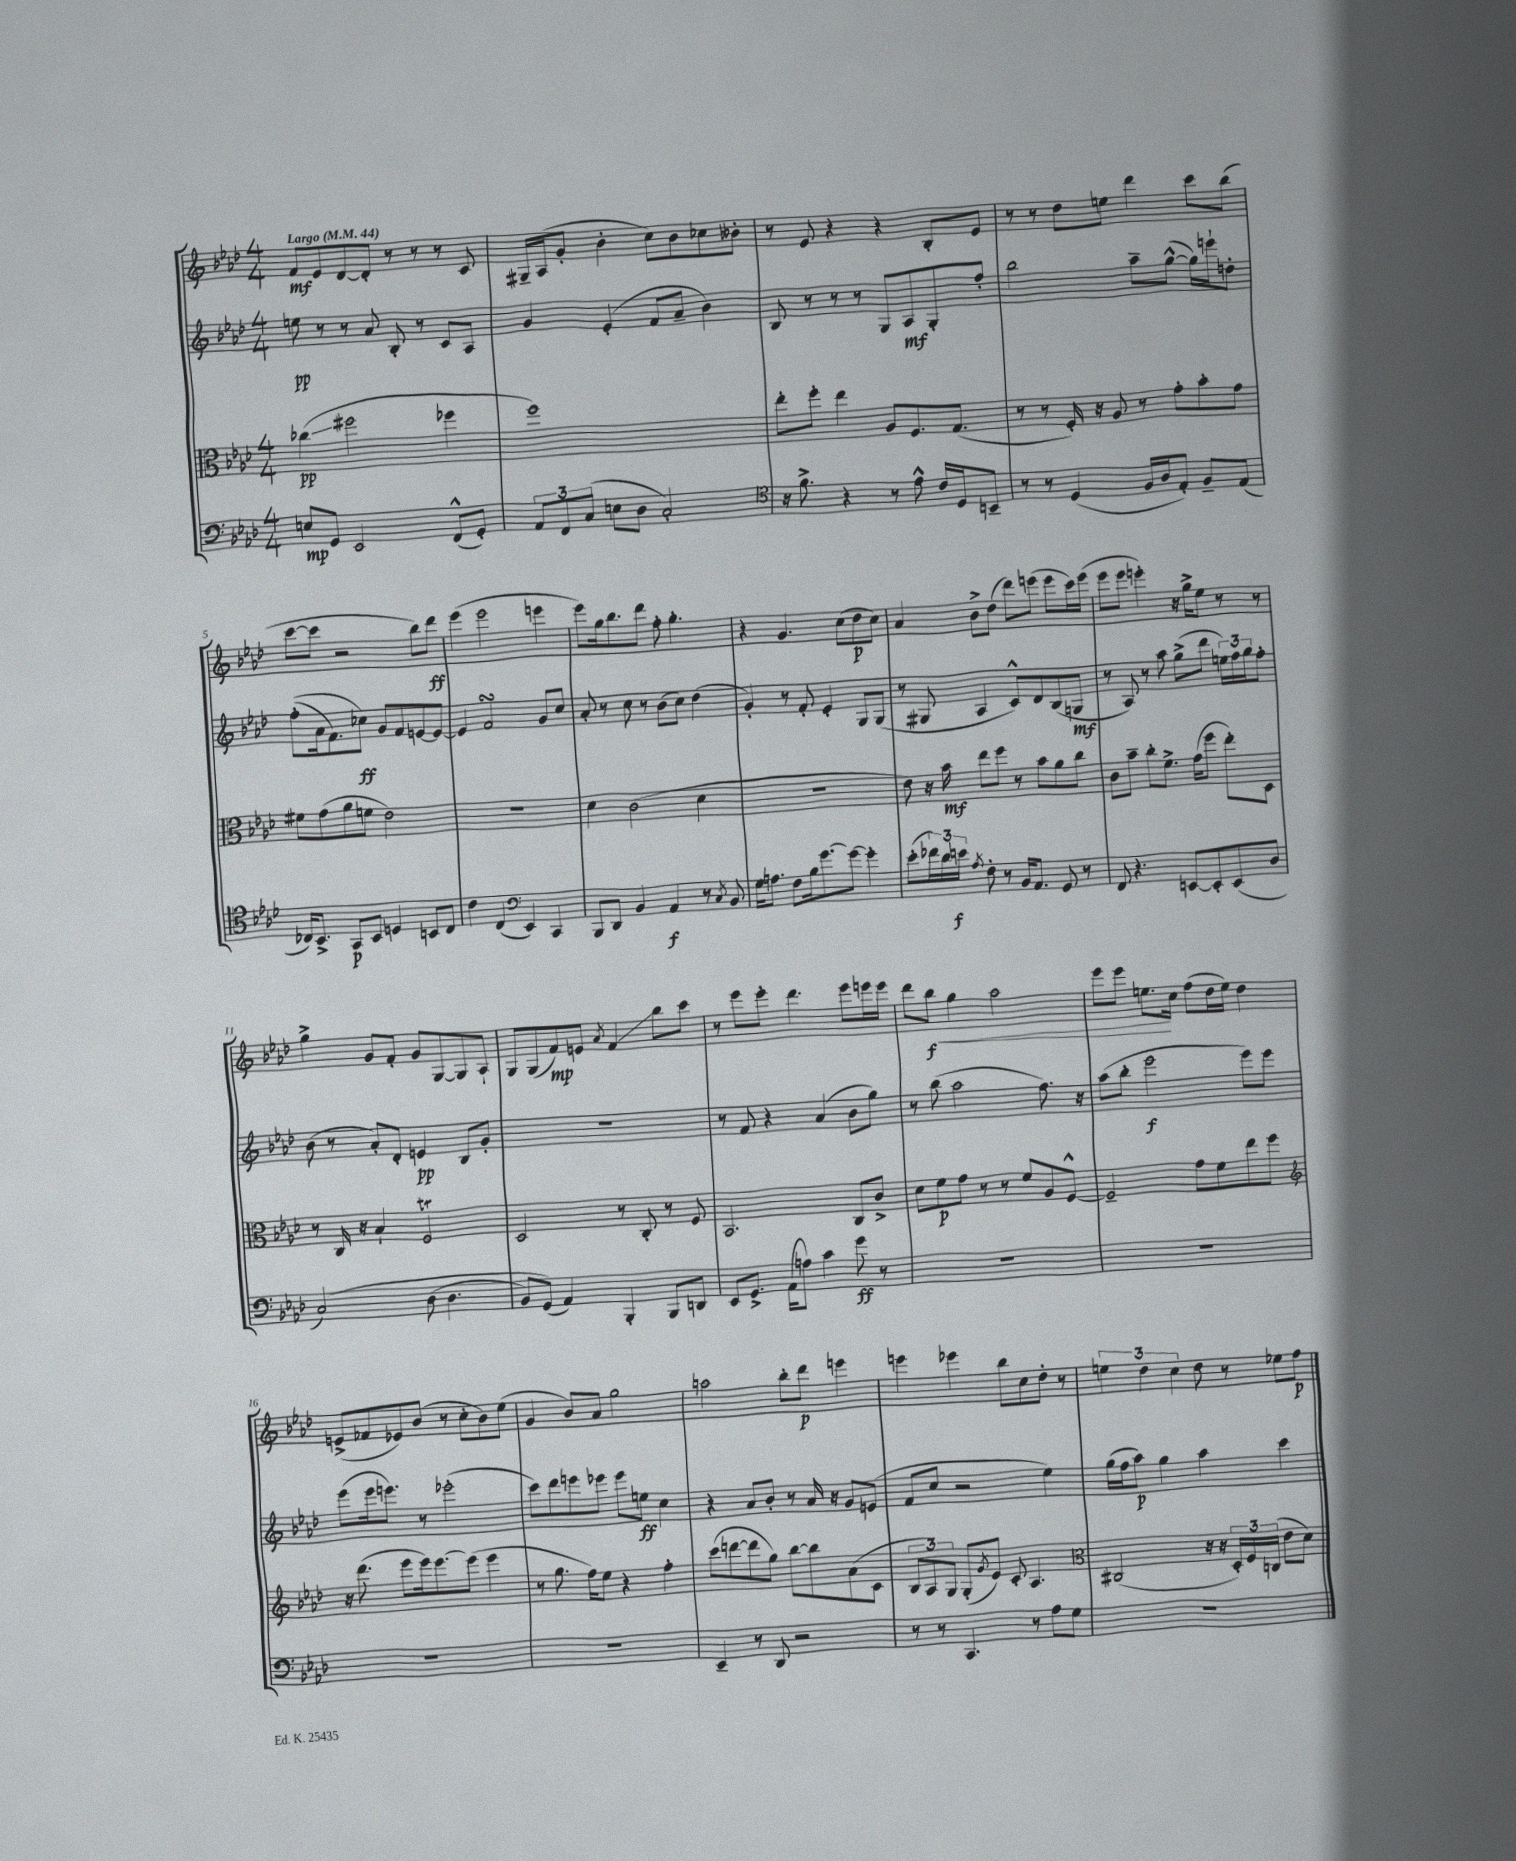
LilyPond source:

<<
\new StaffGroup <<
\new Staff = "s0" {
    \clef treble \key aes \major \numericTimeSignature \time 4/4 \tempo "Largo" 4 = 44
    f'8\mf ees'8 des'8~ des'8-. r8 r8 r8 c'8 |
    gis16-- aes16( g'8-. bes'4-. c''8) bes'8 ces''8 beses'8-. |
    r8 ees'8 r4 r4 bes8-. ees'8 |
    r8 r8 des''8 e''8 des'''4 c'''8 bes''8( |
    c'''8~ c'''8 r2 bes''8) des'''8\ff |
    ees'''4( ees'''2 e'''4 |
    ees'''8) g''16 bes''8. des'''8 f''8-. g''4.-. |
    r4 g'4. c''8( des''8\p c''8) |
    aes'4 bes'8-> des''8( des'''8) e'''8( e'''8 c'''16) e'''16( |
    ees'''8 ees'''8 e'''4-.) r16 g''16-> ees''8 r8 r8 |
    g''4-> g'8 f'8-. g'8 g8~ g8 aes8-! |
    g8 g8( f'8\mp) e'8 \acciaccatura { aes'8 } f'4\glissando bes''8 c'''8 |
    r8 ees'''8 ees'''8-. des'''4. ees'''8 e'''16 e'''16 |
    des'''8 bes''8\f\< g''4 aes''2 |
    ees'''8 ees'''8 e''8.\! c''16 f''8( des''16 e''16) des''4 |
    e'8->( fes'8 ees'8) bes'8( r8 c''8-. bes'8) ees''8( |
    g'4 bes'8) aes'8 g''2 |
    a''2 bes''8-. des'''8\p e'''4 |
    e'''4 ees'''4 bes''8 c''8 des''8-. r8 |
    \tuplet 3/2 { e''4 des''4 c''4 } des''8 r8 ees''8 f''8\p \bar "|." |
}
\new Staff = "s1" {
    \clef treble \key aes \major \numericTimeSignature \time 4/4
    e''8\pp r8 r8 aes'8 bes8-. r8 c'8 aes8 |
    g'4 ees'4-.( f'8 aes'8-- bes'4) |
    bes8 r8 r8 r8 g8 aes8\mf g8-. f''8-. |
    bes''2 aes''8-- g''8~-^( g''16) e'''16-! d''8-. |
    f''8-.(\( aes'16 f'8.) ces''8\ff\) g'8 f'8 e'8~ e'8~ |
    e'4 f'2\turn g'8 c''8 |
    aes'8-. r8 c''8 r8 bes'8( c''8) des''4( |
    g'4-.) r8 f'8-. ees'4-. g8 g8( |
    r8 gis8 aes4 c'8-^) des'8 bes8( g8\mf |
    r8 aes8) r8 aes''8 g''8->( des'''8 \tuplet 3/2 { e''16) f''16 g''16 } f''8-. |
    bes'8( r8 aes'8-.) des'8-. e'4\pp bes8 g'8-. |
    R1 |
    r8 f'8 r4 aes'4( bes'8 g''8) |
    r8 bes''8( aes''2 f''8.) r16 |
    aes''8( bes''8-. ees'''2\f ees'''8) ees'''8 |
    ees'''8( ees'''16 e'''8.) r8 ees'''2-.( |
    c'''8) des'''8 e'''8 ees'''8 ees'''8 e''8\ff c''4 |
    r4 aes'8 bes'8-. r8 aes'16 r16 g'8 e'8( |
    f'8 c''8 r2 ees''4) |
    g''16( f''16 aes''8\p) g''4 aes''4 c'''4 \bar "|." |
}
\new Staff = "s2" {
    \clef alto \key aes \major \numericTimeSignature \time 4/4
    ces''4\glissando\pp( fis''2 fes''4 |
    f''1) |
    ees''8-. f''8-. ees''4 aes8 f8. g8.( |
    r8 r8 f16-.) r16 aes8 r8 g'8-. bes'8-. g'8 |
    fis'8 g'8( aes'8 f'8 ees'2) |
    r1 |
    des'4 c'2( des'4 |
    r1 |
    ees'8) r16 bes'16\mf ees''8 f''8 r8 bes'8 aes'8 c''8 |
    c'8 bes'8-- c''8-. f'8.-> g'16( f''8 ees''8-.) des8 |
    r8 c16 r16 bes4-! f2\trill |
    des2 r8 c8-. r8 f8 |
    bes,2. c8 c'8-> |
    des'8 f'8\p g'8 r8 r8 f'8 aes8 f8~-^ |
    f2-- g'8 f'8 ees''8 f''8 |
    \clef treble r16 des'''8.( ees'''8 ees'''16) ees'''8.~ ees'''8( ees'''4 |
    r8 g''8. f''16) ees''8 r4 f''4-. |
    c'''8( d'''8~ d'''8 g''8) bes''8~ bes''8 aes'8( c'8 |
    \tuplet 3/2 { bes8 aes8) g8 } g8-.( \acciaccatura { g'8 } ees'8) c'8-. aes4. |
    \clef alto cis2( r16 r16 \tuplet 3/2 { des16-.) f16 c16( } ees'8 des'8) \bar "|." |
}
\new Staff = "s3" {
    \clef bass \key aes \major \numericTimeSignature \time 4/4
    e8\mp g,8 ees,2 f,8-^( g,8-.) |
    \tuplet 3/2 { aes,8 f,8 c8( } e8 des8 c2-.) |
    \clef tenor r16 f'8.-> r4 r8 ees'8-^ c'16 des16 b,8-- |
    r8 r8 des4( f16 aes16 ees8-.) f8-- ees8( |
    ces16) bes,8.-> g,8\p bes,8 d4 b,8 ces8 |
    c'4 c4( \clef bass ees,4) c,4 |
    bes,,8 des,8 bes,4 aes,4\f r8 \acciaccatura { c8 } bes,8 |
    g16 a8. f8 bes16 g'8.~ g'8~ g'4-. |
    ees'8-.( \tuplet 3/2 { fes'16) des'16 e'16\f } \acciaccatura { aes8 } f8-. r8 bes,16 aes,8. g,8 r8 |
    f,8 r4. e,8~ e,8-. e,8( des8 |
    c2)\( des8( des4. |
    bes,8) g,8(\) aes,4) bes,,4-. bes,,8 d,8 |
    ees,8 g,8.-> aes,16( a8) c'4 g'8\ff r8 |
    R1 |
    R1 |
    R1 |
    R1 |
    ees,4-- r8 des,8 r2 |
    r8 r8 c,4. r8 aes8 g8 |
    r1 \bar "|." |
}
>>
>>
